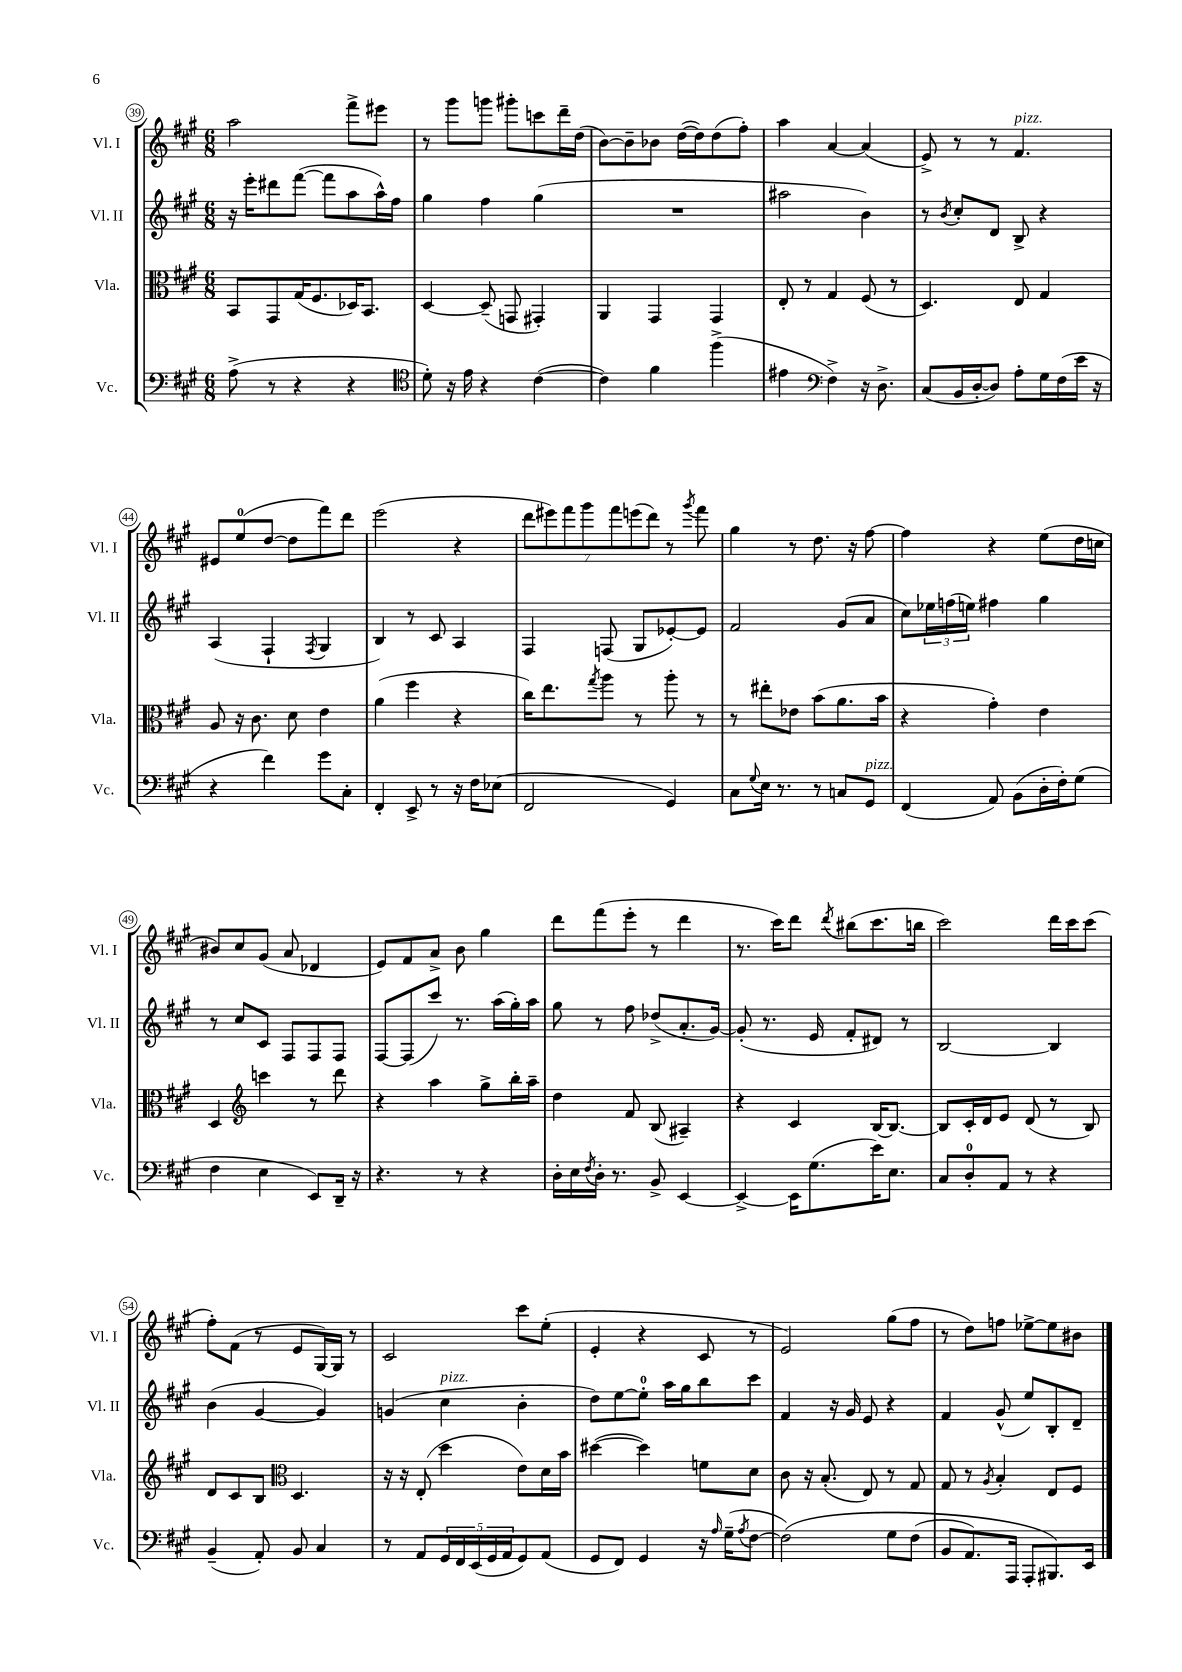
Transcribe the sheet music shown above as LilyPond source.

<<
\new StaffGroup <<
\new Staff = "s0" \with { instrumentName = "Vl. I" shortInstrumentName = "Vl. I" } {
    \clef treble \key a \major \numericTimeSignature \time 6/8
    a''2 fis'''8-> eis'''8 |
    r8 gis'''8 g'''8 gis'''8-. c'''8 d'''16-- d''16( |
    b'8~) b'8-- bes'8 d''16~( d''16) d''8( fis''8-.) |
    a''4 a'4~ a'4( |
    e'8->) r8 r8 fis'4.^\markup { \italic "pizz." } |
    eis'8 e''8-0( d''8~ d''8 fis'''8) d'''8 |
    e'''2( r4 |
    \tuplet 7/4 { d'''8 eis'''8) fis'''8 gis'''8 fis'''8 e'''8( d'''8) } r8 \acciaccatura { gis'''8 } fis'''8 |
    gis''4 r8 d''8. r16 fis''8~ |
    fis''4 r4 e''8( d''16 c''16 |
    bis'8) cis''8 gis'8( a'8 des'4 |
    e'8) fis'8 a'8-> b'8 gis''4 |
    d'''8 fis'''8( e'''8-. r8 d'''4 |
    r8. cis'''16) d'''8 \acciaccatura { d'''8 } bis''8( cis'''8. b''16 |
    cis'''2) d'''16 cis'''16 cis'''8( |
    fis''8-.) fis'8( r8 e'8 gis16~) gis16 r8 |
    cis'2 cis'''8 e''8-.( |
    e'4-. r4 cis'8 r8 |
    e'2) gis''8( fis''8 |
    r8 d''8) f''8 ees''8~-> ees''8 bis'8 \bar "|." |
}
\new Staff = "s1" \with { instrumentName = "Vl. II" shortInstrumentName = "Vl. II" } {
    \clef treble \key a \major \numericTimeSignature \time 6/8
    r16 e'''16-. dis'''8 fis'''8~( fis'''8 a''8 a''16-^) fis''16 |
    gis''4 fis''4 gis''4( |
    R2. |
    ais''2 b'4) |
    r8 \acciaccatura { b'8 } cis''8-. d'8 b8-> r4 |
    a4( fis4-! \acciaccatura { fis8 } gis4 |
    b4) r8 cis'8 a4 |
    fis4 f8( gis8 ees'8~-.) ees'8 |
    fis'2 gis'8( a'8 |
    cis''8) \tuplet 3/2 { ees''16 f''16( e''16) } fis''4 gis''4 |
    r8 cis''8 cis'8 fis8 fis8 fis8 |
    fis8~ fis8( cis'''8) r8. a''16( gis''16-.) a''16 |
    gis''8 r8 fis''8 des''8->( a'8.-. gis'16~) |
    gis'8-.( r8. e'16 fis'8-. dis'8) r8 |
    b2~ b4 |
    b'4( gis'4~ gis'4) |
    g'4( cis''4^\markup { \italic "pizz." } b'4-. |
    d''8) e''8~ e''8-0-. a''16 gis''16 b''8 cis'''8 |
    fis'4 r16 gis'16 e'8 r4 |
    fis'4 gis'8-^( e''8) b8-. d'8-- \bar "|." |
}
\new Staff = "s2" \with { instrumentName = "Vla." shortInstrumentName = "Vla." } {
    \clef alto \key a \major \numericTimeSignature \time 6/8
    b,8 gis,8 gis16( fis8. des16) b,8. |
    d4~ d8--( g,8 gis,4-.) |
    a,4 gis,4 gis,4 |
    e8-. r8 gis4 fis8( r8 |
    d4.) e8 gis4 |
    a8 r16 cis'8. d'8 e'4 |
    a'4( fis''4 r4 |
    cis''16) e''8. \acciaccatura { gis''8 } a''8 r8 a''8-. r8 |
    r8 eis''8-. ees'8 b'8( a'8. b'16 |
    r4 gis'4-.) e'4 |
    d4 \clef treble c'''4 r8 d'''8 |
    r4 a''4 gis''8-> b''16-. a''16-- |
    d''4 fis'8 b8( ais4--) |
    r4 cis'4 b16~ b8.~ |
    b8 cis'16-. d'16 e'8 d'8( r8 b8) |
    d'8 cis'8 b8 \clef alto d4. |
    r16 r16 e8-.( d''4 e'8) d'16 b'16 |
    dis''4~( dis''4) f'8 d'8 |
    cis'8 r16 b8.-.( e8) r8 gis8 |
    gis8 r8 \acciaccatura { a8 } b4-. e8 fis8 \bar "|." |
}
\new Staff = "s3" \with { instrumentName = "Vc." shortInstrumentName = "Vc." } {
    \clef bass \key a \major \numericTimeSignature \time 6/8
    a8->( r8 r4 r4 |
    \clef tenor d'8-.) r16 e'16 r4 cis'4~( |
    cis'4) fis'4 fis''4->( |
    eis'4 \clef bass fis4->) r16 d8.-> |
    cis8( b,16 d16~-. d8) a8-. gis16 fis16( e'16 r16 |
    r4 fis'4) gis'8 cis8-. |
    fis,4-. e,8-> r8 r16 fis16 ees8( |
    fis,2 gis,4) |
    cis8 \appoggiatura { gis8 } e16 r8. r8 c8 gis,8^\markup { \italic "pizz." } |
    fis,4( a,8) b,8( d16-. fis16-.) gis8( |
    fis4 e4 e,8) d,16-- r16 |
    r4. r8 r4 |
    d16-. e16 \acciaccatura { fis8 } d16-. r8. b,8-> e,4~ |
    e,4~-> e,16 gis8.( e'16) e8. |
    cis8 d8-0-. a,8 r8 r4 |
    b,4--( a,8-.) b,8 cis4 |
    r8 a,8 \tuplet 5/4 { gis,16 fis,16 e,16( gis,16 a,16 } gis,8) a,8( |
    gis,8 fis,8) gis,4 r16 \grace { a16 } gis16--( \acciaccatura { a8 } fis8~ |
    fis2)\( gis8 fis8( |
    b,8 a,8.) a,,16 a,,8-. bis,,8.\) e,16 \bar "|." |
}
>>
>>
\layout { \context { \Score currentBarNumber = #39 \override BarNumber.stencil = #(make-stencil-circler 0.1 0.3 ly:text-interface::print) } }
